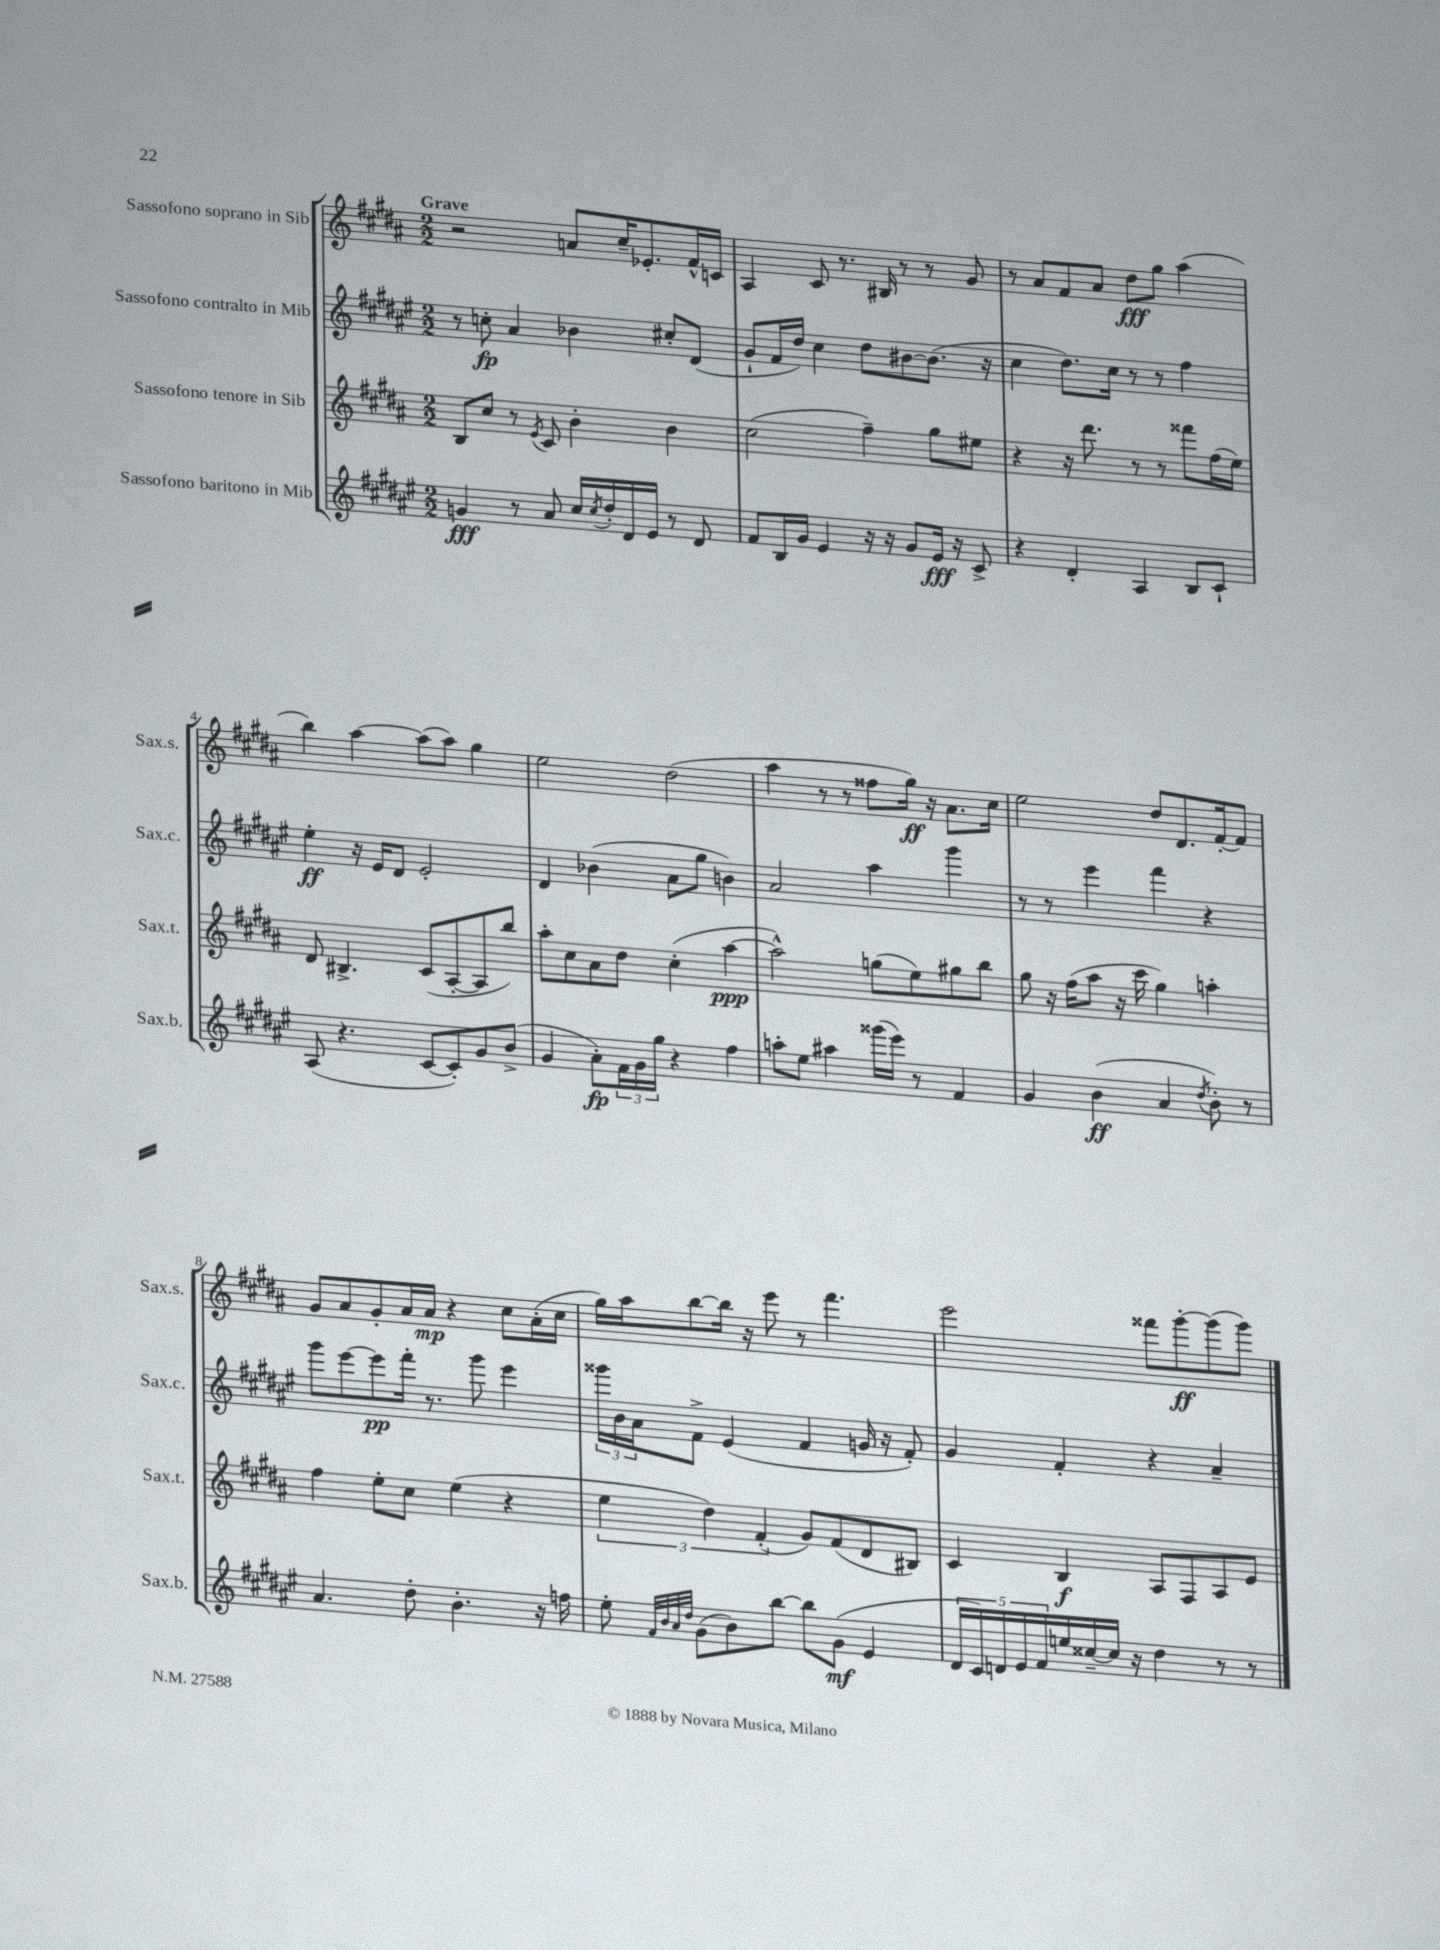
<<
\new StaffGroup <<
\new Staff = "s0" \with { instrumentName = "Sassofono soprano in Sib" shortInstrumentName = "Sax.s." } {
    \clef treble \key b \major \numericTimeSignature \time 2/2 \tempo "Grave"
    r2 a'8 cis''16-- ees'8.-. fis'16-^ c'16 |
    ais4 cis'8 r8. bis16 r8 r8 gis'8 |
    r8 ais'8 fis'8 ais'8 dis''8\fff gis''8 ais''4( |
    b''4) ais''4~ ais''8( ais''8) gis''4 |
    e''2 dis''2( |
    ais''4 r8 r8 fisis''8 gis''16\ff) r16 ais'8. cis''16 |
    e''2 dis''8 dis'8. fis'16~-. fis'8 |
    gis'8 ais'8 gis'8-. ais'16 ais'16\mp r4 cis''8 ais'16-.( cis''16 |
    gis''16) ais''16 b''8~ b''16 r16 e'''8 r8 fis'''4. |
    e'''2 fisis'''8 gis'''8~-.\ff gis'''8( gis'''8) \bar "|." |
}
\new Staff = "s1" \with { instrumentName = "Sassofono contralto in Mib" shortInstrumentName = "Sax.c." } {
    \clef treble \key fis \major \numericTimeSignature \time 2/2
    r8 c''8-.\fp ais'4 bes'4 cis''8-. dis'8( |
    gis'8-! fis'16 dis''16) cis''4 dis''8 bis'8~ bis'8.( r16 |
    cis''4 dis''8.) cis''16 r8 r8 fis''4 |
    eis''4-.\ff r16 eis'16 dis'8 eis'2-. |
    dis'4 bes'4( ais'8 gis''8 b'4) |
    ais'2 ais''4 gis'''4 |
    r8 r8 eis'''4 fis'''4 r4 |
    gis'''8 eis'''8~ eis'''8\pp fis'''16-. r8. gis'''8 eis'''4 |
    \tuplet 3/2 { gisis'''16 b'16 ais'16 } fis'8-> eis'4( fis'4 g'16 r16 fis'8-.) |
    gis'4 fis'4-. r4 ais'4-- \bar "|." |
}
\new Staff = "s2" \with { instrumentName = "Sassofono tenore in Sib" shortInstrumentName = "Sax.t." } {
    \clef treble \key b \major \numericTimeSignature \time 2/2
    b8 cis''8 r8 \acciaccatura { e'8 } cis'8 b'4-. b'4 |
    cis''2( fis''4--) gis''8 eis''8 |
    r4 r16 dis'''8. r8 r8 fisis'''8 fis''16( e''16) |
    dis'8 bis4.-> cis'8( ais8~-. ais8 b''8) |
    ais''8-. cis''8 ais'8 dis''8 cis''4-.( ais''4~\ppp |
    ais''2-^) g''8( e''8) gis''8 b''8 |
    gis''8 r16 fis''16( ais''8 r16 cis'''16 gis''4) a''4-. |
    fis''4 e''8-. cis''8 e''4( r4 |
    \tuplet 3/2 { e''4 dis''4) fis'4-.( } gis'8) fis'8( dis'8 bis8) |
    cis'4 b4\f ais8 fis8 ais8 e'8 \bar "|." |
}
\new Staff = "s3" \with { instrumentName = "Sassofono baritono in Mib" shortInstrumentName = "Sax.b." } {
    \clef treble \key fis \major \numericTimeSignature \time 2/2
    g'4\fff r8 ais'8 cis''16 \acciaccatura { cis''8 } dis''16-. dis'16 eis'16 r8 dis'8 |
    fis'8 b16 gis'16 eis'4 r16 r16 gis'8 eis'16\fff r16 cis'8-> |
    r4 dis'4-. ais4 b8 cis'8-! |
    ais8( r4. cis'8~ cis'8-.) gis'8 b'8->( |
    gis'4 ais'8-.\fp) \tuplet 3/2 { fis'16 gis'16 gis''16 } r4 fis''4 |
    a''8-. eis''8 ais''4 gisis'''16( eis'''16) r8 fis'4 |
    gis'4 b'4\ff( ais'4 \acciaccatura { dis''8 } b'8-.) r8 |
    ais'4. dis''8-. b'4.-. r16 f''16 |
    eis''8-. \grace { fis'32 b'32 ais'32 dis''32 } gis'8( b'8) b''8~ b''8 gis'8\mf( eis'4 |
    \tuplet 5/4 { dis'16 cis'16) d'16 eis'16 fis'16 } e''16 cisis''16~-- cisis''16 r16 dis''4 r8 r8 \bar "|." |
}
>>
>>
